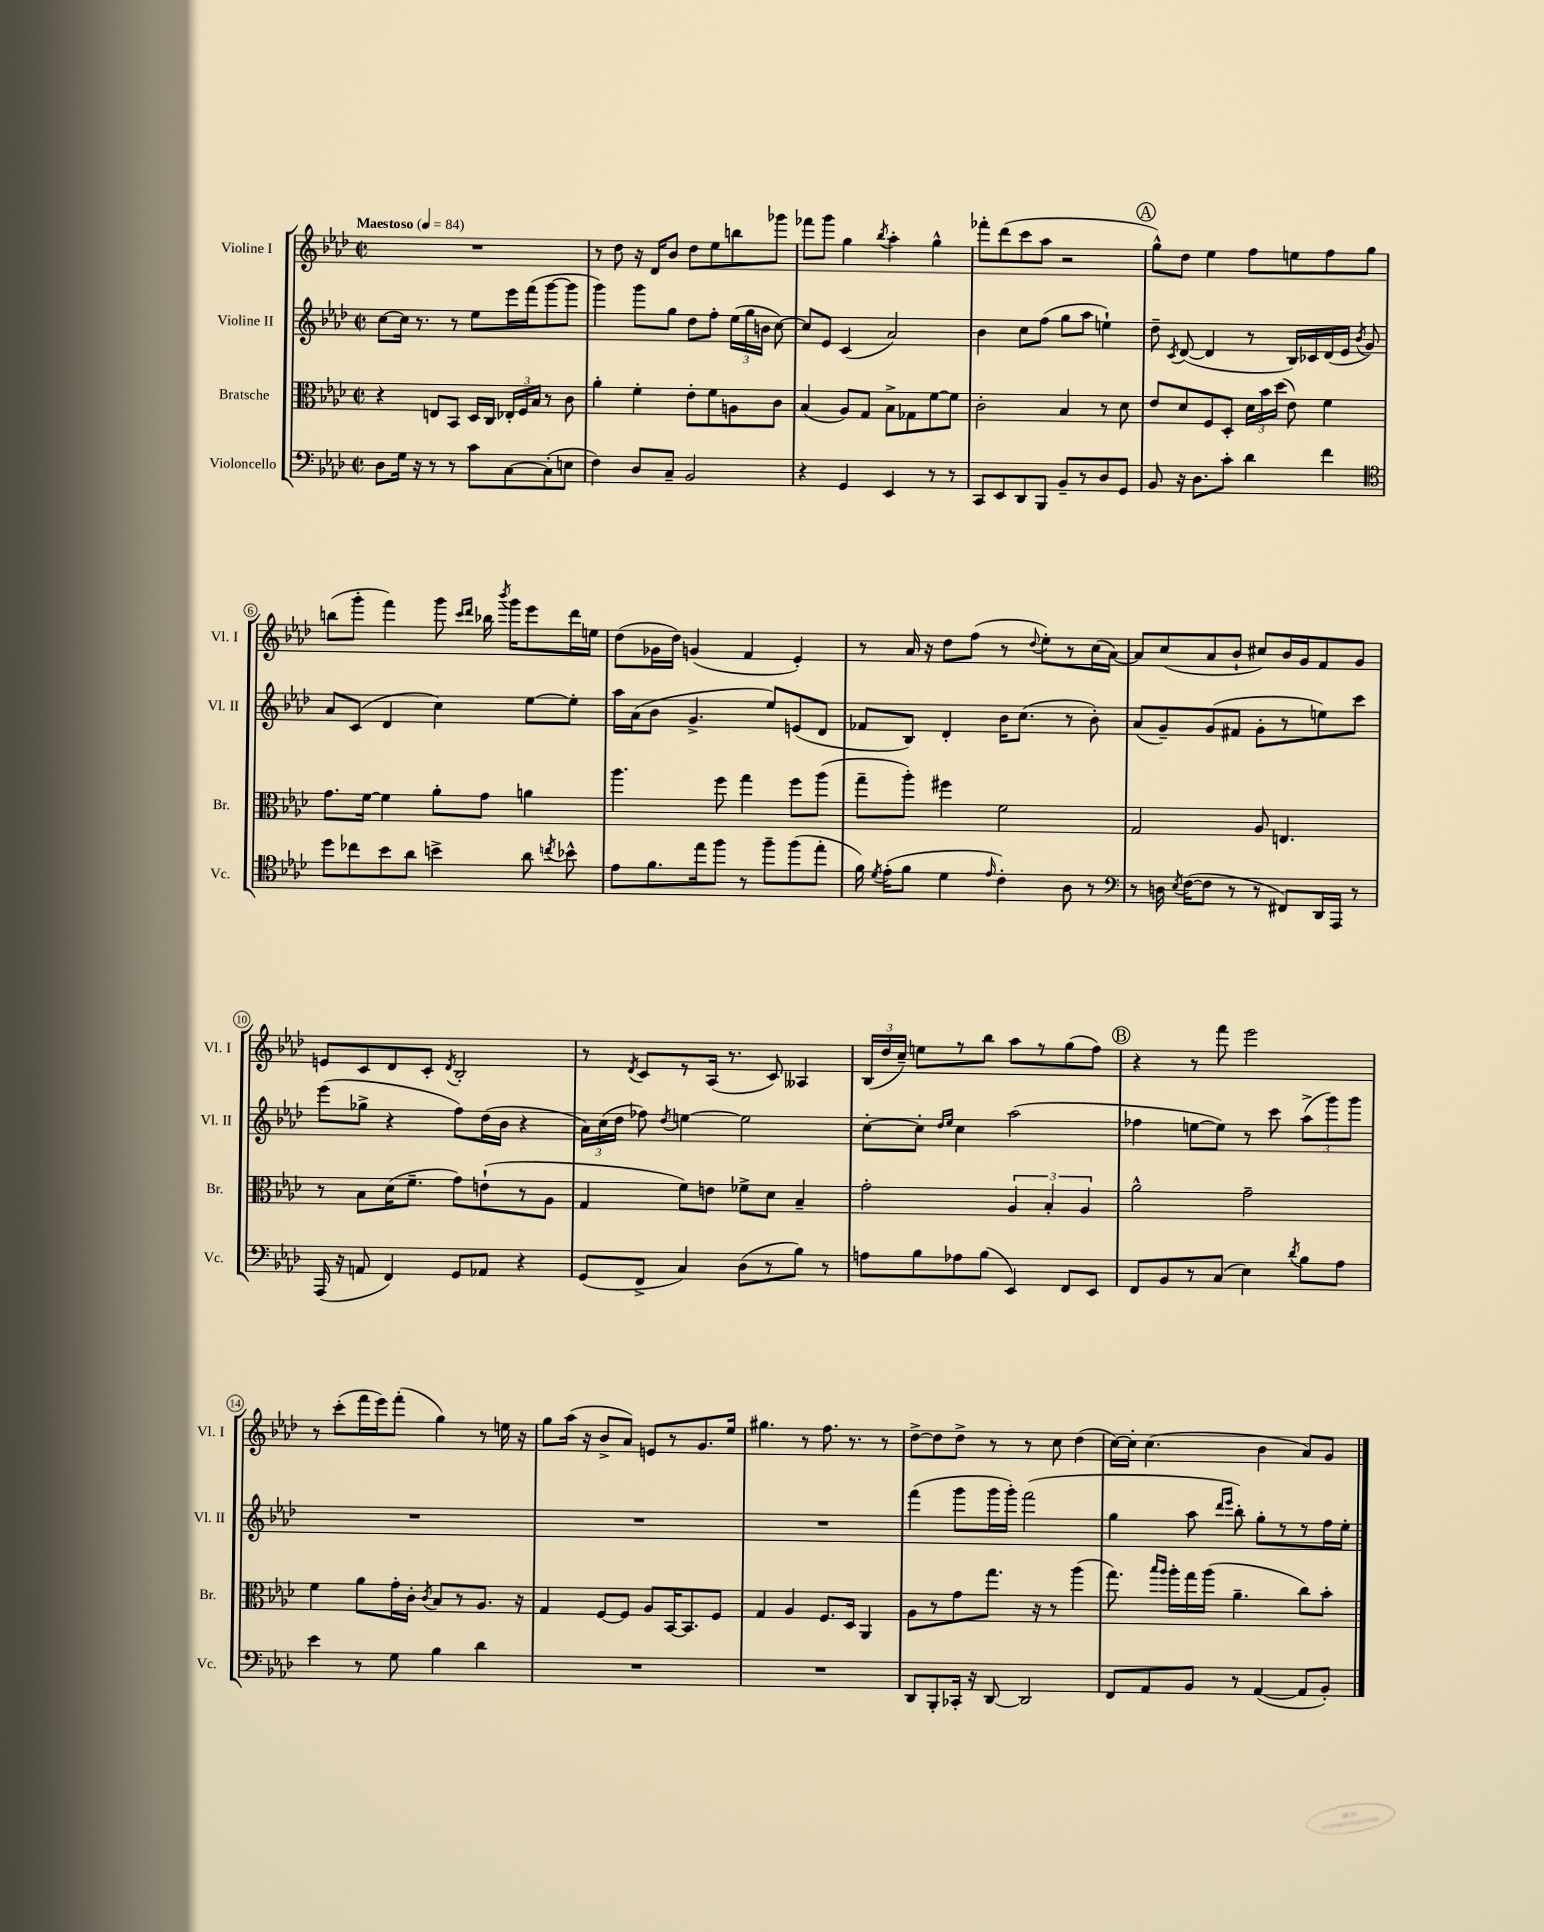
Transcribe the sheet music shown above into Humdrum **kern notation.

**kern	**kern	**kern	**kern
*part4	*part3	*part2	*part1
*staff4	*staff3	*staff2	*staff1
*I"Violoncello	*I"Bratsche	*I"Violine II	*I"Violine I
*I'Vc.	*I'Br.	*I'Vl. II	*I'Vl. I
*clefF4	*clefC3	*clefG2	*clefG2
*k[b-e-a-d-]	*k[b-e-a-d-]	*k[b-e-a-d-]	*k[b-e-a-d-]
*M2/2	*M2/2	*M2/2	*M2/2
*met(c|)	*met(c|)	*met(c|)	*met(c|)
*MM84	*MM84	*MM84	*MM84
=1	=1	=1	=1
!	!	!	!LO:TX:a:B:t=Maestoso
8D-\L	4r	[8cc\L	1r
16G\Jk	.	16cc\Jk]	.
16r	.	8.r	.
8r	8En/L	.	.
8r	8BB-/J	8r	.
8c\L	16D-/LL	8ee-\L	.
.	16C/JJ	.	.
[8C\	24E-X'/LL	16eee-\L	.
.	24F/	.	.
.	.	(16fff\J	.
.	24B-/JJ	.	.
(8C'\]	8r	[8ggg\	.
8En\J	8c\	8ggg\J]	.
=2	=2	=2	=2
4F\)	4a-'\	4ggg\)	8r
.	.	.	8dd-\
8D-/L	4f'\	8ggg\L	16r
.	.	.	16d-/KL
8C~/J	.	8gg\J	8b-/J
2BB-/	8e-'\L	8dd-\L	8dd-\L
.	8f\	8ff'\J	8ee-\
.	8An\	(24ee-\LL	8bbn\
.	.	24gg\	.
.	.	24bn\JJ	.
.	8c\J	[8cc\)	8ggg-X\J
=3	=3	=3	=3
4r	(4B-/	8cc/L]	8fff-X\L
.	.	8e-/J	8ggg\J
4GG/	8A-/L)	(4c/	4gg\
.	8G/J	.	.
.	.	.	8qbb-/
4EE-/	8B-^\L	2a-/)	4aa-'\
.	8G-X\	.	.
8r	[8f\	.	4gg^^\
8r	8f\J]	.	.
=4	=4	=4	=4
8CC/L	2c'\	4b-\	8fff-X'\L
8EE-/	.	.	(8ddd-\
8DD-/	.	8cc\L	8ccc\
8BBB-/J	.	(8ff\J	8aa-\J
8BB-~/L	4B-/	8gg\L	2r
8r	.	8aa-\J	.
8D-/	8r	4een`\)	.
8GG/J	8d-\	.	.
!!LO:REH:place=s1:t=A
=5	=5	=5	=5
8BB-/	8e-/L	8dd-~\	8gg^^\L)
.	.	8qc/	.
16r	8d-/	([8d-/	8dd-\J
8.D-\L	.	.	.
.	8F/	4d-/]	4ee-\
8c'\J	8D-'/J	.	.
4d-\	24d-\LL	8r	8ff\L
.	24b-\	.	.
.	(24dd-\JJ	.	.
.	8e-\)	16B-/LL)	8een\
.	.	16c-X/	.
4f\	4f\	(16d-/	8ff\
.	.	16e-/JJ	.
.	.	8qb-/	.
.	.	8g/)	8gg\J
!!LO:LB:g=z
=6	=6	=6	=6
*clefC4	*	*	*
8dd-\L	8.g\L	8a-/L	(8bbn\L
8cc-X\	.	(8c/J	8ggg'\J
.	[16f\Jk	.	.
8b-\	4f\]	4d-/	4fff\)
8a-\J	.	.	.
4bn^\	8a-'\L	4cc\)	8ggg\
.	.	.	16qqccc/LL
.	.	.	16qqddd-/JJ
.	8g\J	.	16bb-X\
.	.	.	8qbbb-/
.	.	.	16ggg\KL
8a-\	4an\	[8ee-\L	8eee-\
8qccn/	.	.	.
8b-X^^\	.	8ee-'\J]	16ddd-\L
.	.	.	16een\JJ
=7	=7	=7	=7
8e-\L	4.aa-\	16aa-\LL	(8dd-\L
.	.	(16a-\J	.
8.f\	.	8b-\J	16g-X\L
.	.	.	16dd-\JJ)
.	.	4.g^/	(4gn/
16ee-\k	.	.	.
8ff\J	8ff\	.	.
8r	4gg\	.	4f/
8ff~\L	.	8ee-/L)	.
(8ff\	8ff\L	(8en/	4e-'/)
8ee-'\J	(8aa-\J	8d-/J	.
=8	=8	=8	=8
16f\)	8gg~\L	8f-X/L	8r
8qd-/	.	.	.
(16e-'\KL	.	.	.
8f\J	8aa-'\J)	8B-/J)	16a-/
.	.	.	16r
4d-\	4ff#X\	4d-'/	8dd-\L
.	.	.	(8ff\J
16qqe-/	.	.	.
4c'\)	2f\	16b-\KL	8r
.	.	(8.cc\J	.
.	.	.	8qqdd-/
.	.	.	8ee-'\L)
8A-\	.	8r	8r
8r	.	8b-'\)	(16cc\L
.	.	.	[16a-\JJ)
=9	=9	=9	=9
*clefF4	*	*	*
8r	2G/	(8a-/L	8a-/L]
16Dn\	.	8g~/)	(8cc/
8qE-/	.	.	.
([16F\KL	.	.	.
8F\J]	.	(8g/	8a-/
8r	.	8f#X/J	8b-`/J
8r	8A-/	8g'\L	8cc#X/L)
8FF#X/L)	4.En/	8r	16b-/L
.	.	.	16g/J
16DD-/L	.	8een\)	8f/
16AAA-/JJ	.	.	.
8r	.	8ccc\J	8g/J
!!LO:LB:g=z
=10	=10	=10	=10
(16AAA-/	8r	(8eee-\L	8en/L
16r	.	.	.
8AAn/	8B-\L	8gg-X^\J	8c/
4FF/)	(16d-\K	4r	8d-/
.	8.f~\J	.	.
.	.	.	8c'/J
.	.	.	8qd-/
8GG/L	8g\L)	8ff\L)	2B-'/
8AA-X/J	(8en`\	(16dd-\L	.
.	.	16b-\JJ	.
4r	8r	4r	.
.	8A-\J	.	.
=11	=11	=11	=11
(8GG/L	4G/	24a-\LL)	8r
.	.	(24cc\	.
.	.	24dd-\JJ	.
.	.	.	8qd-/
8FF^/J	.	8ff-X\)	8c/L
.	.	8qdd-/	.
4C/)	8f\L)	[4een\	8r
.	8en\J	.	(16A-/Jk
.	.	.	8.r
(8D-\L	8f-X^\L	2ee\]	.
8r	8d-\J	.	8c/)
8B-\J)	4B-~/	.	4A--X/
8r	.	.	.
=12	=12	=12	=12
8An\L	2g'\	[8cc'\L	(24B-/LL
.	.	.	24dd-/
.	.	.	24cc~/JJ)
8B-\	.	8cc'\J]	8een\L
.	.	16qqdd-/LL	.
.	.	16qqee-/JJ	.
8A-X\	.	4cc\	8r
(8B-\J	.	.	8bb-\J
4EE-/)	6A-/	(2aa-\	8aa-\L
.	.	.	8r
.	6B-'/	.	.
8FF/L	.	.	(8gg\
.	6A-/	.	.
8EE-/J	.	.	8ff\J)
!!LO:REH:place=s1:t=B
=13	=13	=13	=13
8FF/L	2a-^^\	4ff-X\	4r
8BB-/	.	.	.
8r	.	[8een\L	8r
(8C/J	.	8ee\J])	8fff\
4E-\)	2g~\	8r	2eee-\
.	.	8ccc\	.
8qd-/	.	.	.
8B-\L	.	(12aa-^\L	.
.	.	12ggg\)	.
8A-\J	.	.	.
.	.	12ggg\J	.
!!LO:LB:g=z
=14	=14	=14	=14
4e-\	4f\	1r	8r
.	.	.	(8ccc'\L
8r	8a-\L	.	16fff\L
.	.	.	16eee-\J)
8G\	16g'\L	.	(8fff'\J
.	16c'\JJ	.	.
.	8qc/	.	.
4B-\	8B-/L	.	4gg\)
.	8r	.	.
4d-\	8.A-/J	.	8r
.	.	.	16een\
.	16r	.	16r
=15	=15	=15	=15
1r	4G/	1r	8gg\L
.	.	.	(16aa-\Jk
.	.	.	16r
.	[8F/L	.	8b-^/L
.	8F/J]	.	8a-/J)
.	8A-/L	.	8en/L
.	[16BB-/K	.	8r
.	8.BB-/]	.	.
.	.	.	8.g/
.	8F/J	.	.
.	.	.	16ee-/Jk
=16	=16	=16	=16
1r	4G/	1r	4.gg#X\
.	4A-/	.	.
.	.	.	8r
.	8.F/L	.	8.ff\
.	16D-/Jk	.	8.r
.	4AA-/	.	.
.	.	.	8r
=17	=17	=17	=17
8DD-/L	8A-\L	(4fff\	[8dd-^\L
8BBB-'/	8r	.	8dd-\]
16CC-X'/Jk	8g\	8ggg\L	8dd-^\J
16r	.	.	.
[8DD-/	8.gg\J	16ggg\L	8r
.	.	16ggg'\JJ)	.
2DD-/]	.	(2fff\	8r
.	16r	.	.
.	8r	.	8cc\
.	(4aa-\	.	(4dd-\
=18	=18	=18	=18
8FF/L	8.gg\)	4gg\	[16cc\LL)
.	.	.	16cc'\JJ]
8AA-/	.	.	(4.cc\
.	16qqbb-/LL	.	.
.	16qqaa-/JJ	.	.
.	16aa-'\LL	.	.
8BB-/J	16gg\	8aa-\	.
.	(16aa-\JJ	.	.
.	.	16qqddd-/LL	.
.	.	16qqeee-/JJ	.
8r	4.a-~\	8bb-'\)	.
([4AA-/	.	8gg'\L	4b-\
.	.	8r	.
8AA-/L]	8cc\L)	8r	8a-/L)
8BB-'/J)	8b-'\J	16ff\L	8g/J
.	.	16ee-'\JJ	.
==	==	==	==
*-	*-	*-	*-
